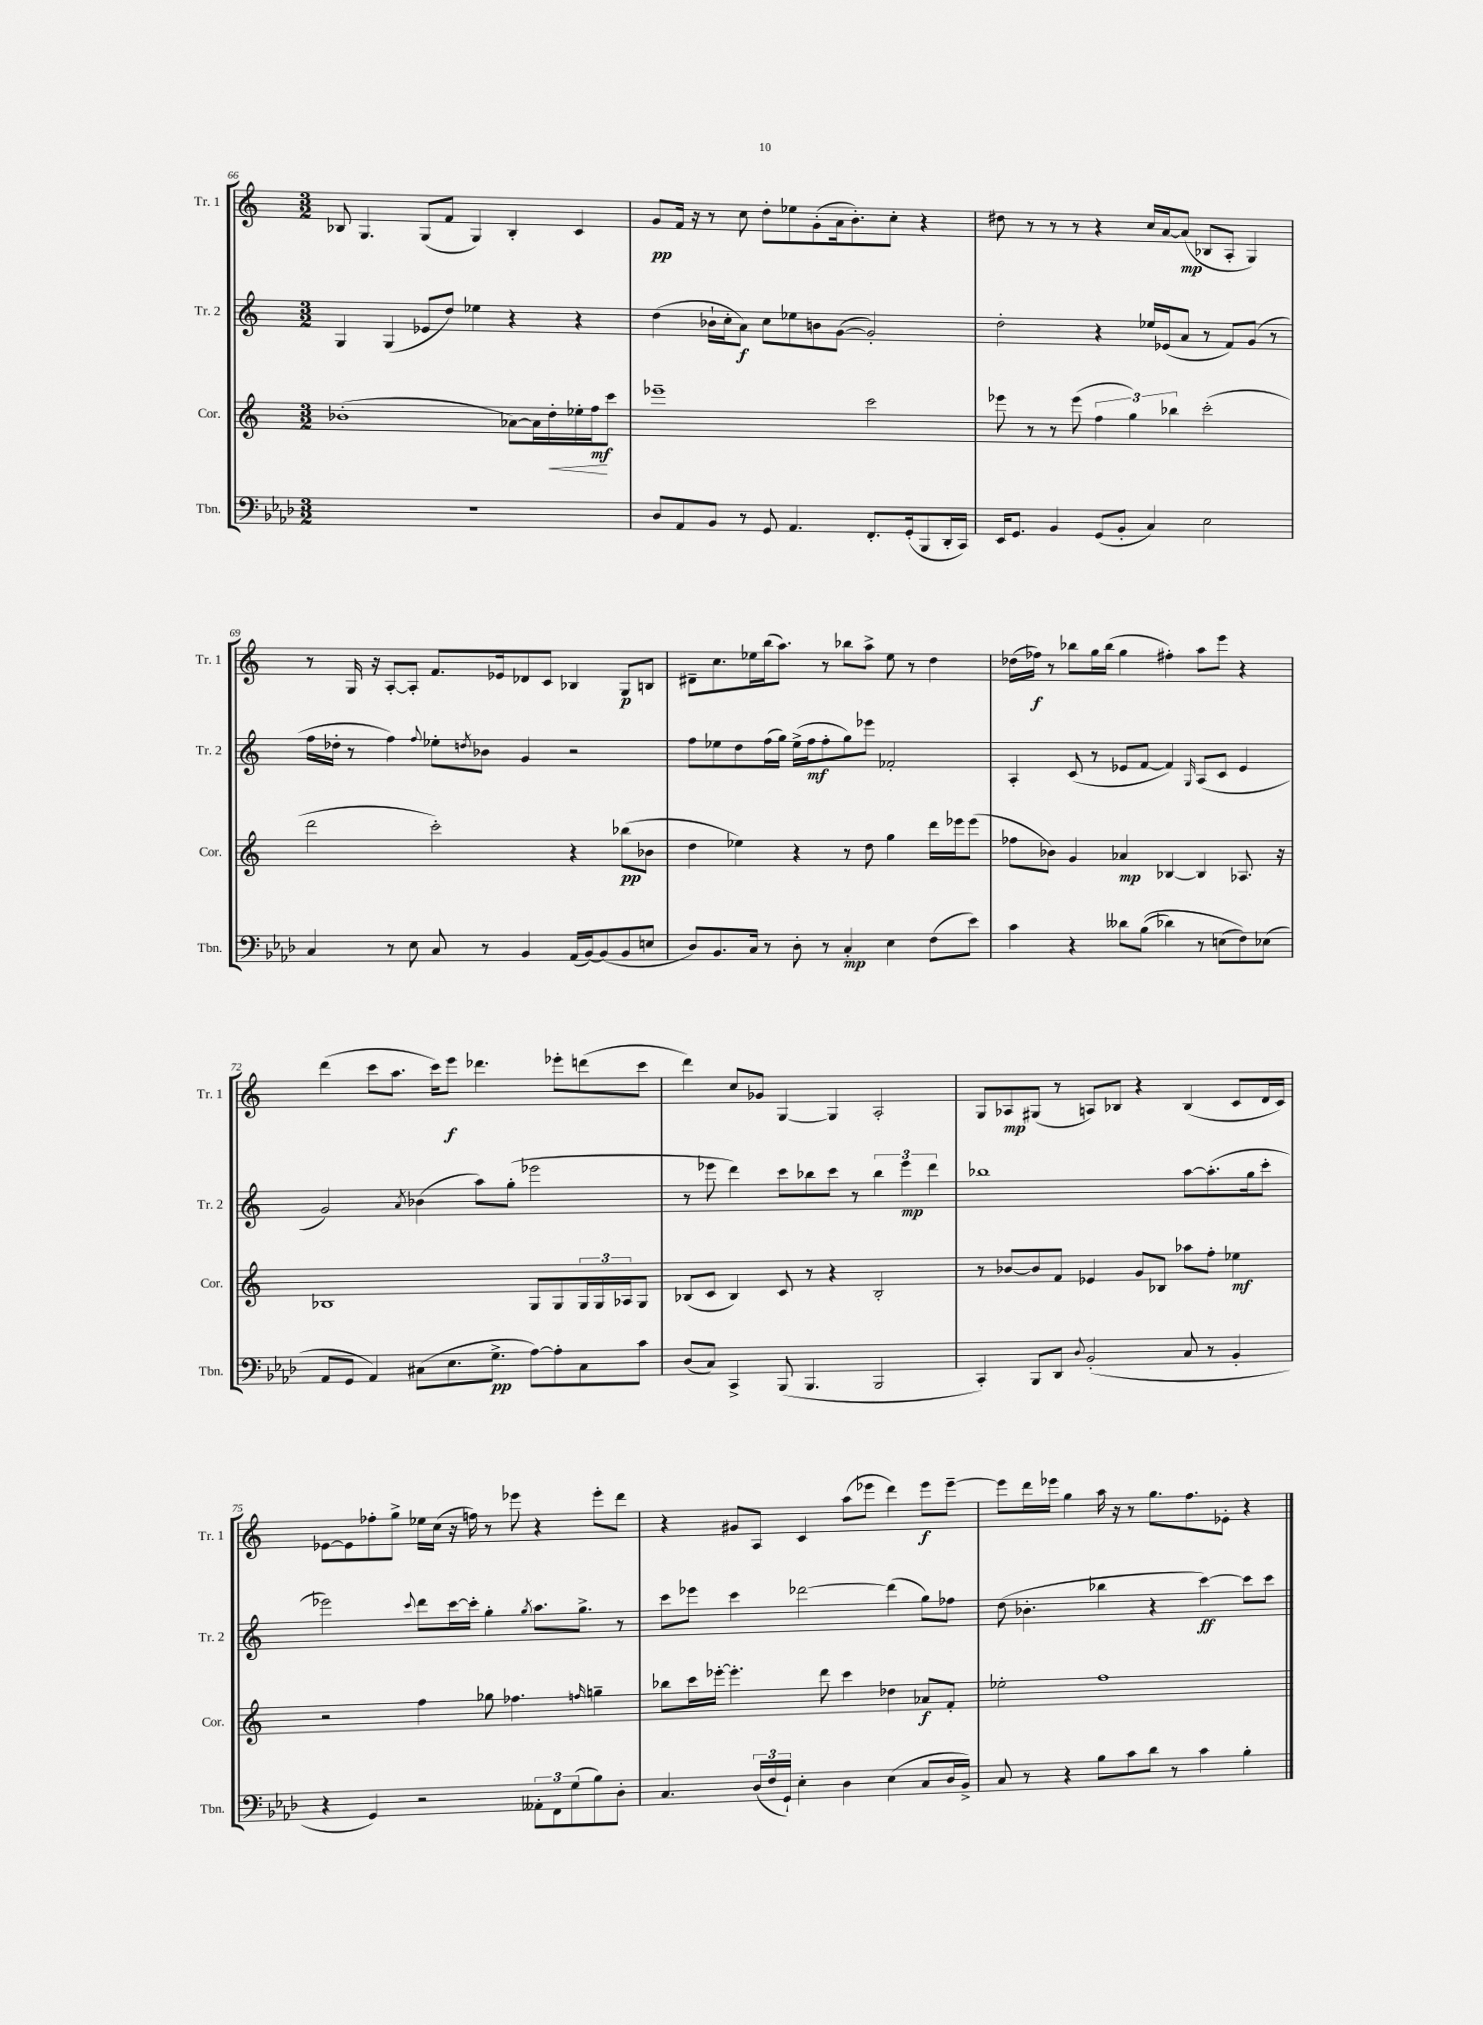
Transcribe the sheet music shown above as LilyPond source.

<<
\new StaffGroup <<
\new Staff = "s0" \with { instrumentName = "Tr. 1" shortInstrumentName = "Tr. 1" } {
    \clef treble \key c \major \numericTimeSignature \time 3/2
    bes8 g4. g8( f'8 g4) bes4-. c'4 |
    g'8\pp f'16 r16 r8 c''8 d''8-. ees''8 g'8-.( a'16 b'8.-.) c''8-. r4 |
    dis''8 r8 r8 r8 r4 c''16 a'16~ a'8\mp( bes8 a8-. g4) |
    r8 g16 r16 a8~-. a8-. f'8. ees'16 des'8 c'8 bes4 g8\p b8 |
    dis'8-- c''8. ees''16 b''16( a''8.) r8 bes''8 a''8-> ees''8 r8 d''4 |
    des''16( fes''16\f) r8 bes''8 g''16 bes''16( g''4 fis''4-.) a''8 e'''8 r4 |
    d'''4( c'''8 a''8. c'''16) e'''8\f des'''4. ees'''8-. d'''8( c'''8 |
    d'''4) c''8 ges'8 g4~ g4 a2-. |
    g8 aes8\mp gis8( r8 a8) bes8 r4 bes4( c'8 d'16 c'16) |
    ees'8~ ees'8 fes''8-. g''8-> ees''16 c''16( r16 f''16) r8 ees'''8 r4 ees'''8-. d'''8 |
    r4 gis'8 a8 c'4 a''8( ees'''8 d'''4) ees'''8\f ees'''8~-- |
    ees'''8 d'''16 ees'''16 g''4 a''16 r16 r8 g''8. f''8. ees'8-. r4 \bar "|." |
}
\new Staff = "s1" \with { instrumentName = "Tr. 2" shortInstrumentName = "Tr. 2" } {
    \clef treble \key c \major \numericTimeSignature \time 3/2
    g4 g4( ees'8 d''8) ees''4 r4 r4 |
    d''4( bes'16-! c''16-. a'8\f) c''8 ees''8 b'8 g'8~( g'2-.) |
    d''2-. r4 ees''16 ees'16( a'8 r8 f'8) g'8( r8 |
    f''16 des''16-. r8 f''4) \appoggiatura { f''8 } ees''8-. \acciaccatura { d''8 } bes'8 g'4 r2 |
    f''8 ees''8 d''8 f''16( g''16) ees''16->( f''16\mf f''8-. g''8) ees'''8 fes'2-. |
    a4-. c'8( r8 ees'8 f'8~ f'4) \grace { g16 } a8( c'8 ees'4 |
    g'2) \acciaccatura { a'8 } bes'4( a''8) g''8-.( ees'''2 |
    r8 ees'''8 d'''4) c'''8 bes''8 c'''8 r8 \tuplet 3/2 { bes''4 ees'''4\mp d'''4 } |
    bes''1 a''8~ a''8.-.( g''16 c'''8-. |
    ees'''2) \appoggiatura { c'''8 } d'''8 c'''16~ c'''16-. g''4-. \acciaccatura { g''8 } a''8. g''8.-> r8 |
    c'''8 ees'''8 c'''4 des'''2~ des'''4( g''8) fes''8 |
    d''8( bes'4.-. bes''4 r4 c'''4~\ff) c'''8 c'''8 \bar "|." |
}
\new Staff = "s2" \with { instrumentName = "Cor." shortInstrumentName = "Cor." } {
    \clef treble \key c \major \numericTimeSignature \time 3/2
    bes'1-.( aes'8~) aes'16 d''16-.\< ees''16-. f''16\mf\! c'''8 |
    ees'''1-- c'''2 |
    ees'''8 r8 r8 ees'''8( \tuplet 3/2 { f''4 g''4) bes''4 } c'''2-.( |
    d'''2 c'''2-.) r4 bes''8\pp( bes'8 |
    d''4 ees''4) r4 r8 d''8 g''4 d'''16 ees'''16 ees'''8( |
    fes''8 bes'8) g'4 aes'4\mp bes4~ bes4 aes8. r16 |
    bes1 g8 g8 \tuplet 3/2 { g16 g16 aes16 } g8 |
    bes8( c'8 bes4) c'8 r8 r4 bes2-. |
    r8 bes'8~ bes'8 f'8 ees'4 g'8 bes8 aes''8 f''8-. ees''4\mf |
    r2 f''4 ges''8 fes''4. \grace { f''16 } g''4-- |
    bes''8 c'''16 ees'''16~-. ees'''4.-. d'''8 c'''4 des''4 aes'8\f f'8-. |
    ees''2-. f''1 \bar "|." |
}
\new Staff = "s3" \with { instrumentName = "Tbn." shortInstrumentName = "Tbn." } {
    \clef bass \key aes \major \numericTimeSignature \time 3/2
    r1. |
    des8 aes,8 bes,8 r8 g,8 aes,4. f,8.-. g,16-.( bes,,8 des,16-. c,16) |
    ees,16 g,8. bes,4 g,8( bes,8-. c4) ees2 |
    c4 r8 ees8 c8 r8 bes,4 aes,16( bes,16~) bes,8( bes,8 e8 |
    des8) bes,8. c16 r8 des8-. r8 c4-.\mp ees4 f8( ees'8) |
    c'4 r4 deses'8 bes8(\( des'4) r8 e8( f8)\) ees8( |
    aes,8 g,8 aes,4) cis8( ees8. g8.->\pp aes8~) aes8-. cis8 c'8 |
    des8( c8) c,4-> bes,,8( bes,,4. bes,,2 |
    c,4-.) bes,,8 des,8 \appoggiatura { des8 } bes,2-.( c8 r8 bes,4-. |
    r4 g,4) r2 \tuplet 3/2 { aeses,8-. f,8 g8( } bes8) des8-. |
    c4. \tuplet 3/2 { des16( f16 g,16-!) } ees4-. des4 ees4( c8 des16 bes,16->) |
    c8 r8 r4 bes8 c'8 des'8 r8 c'4 bes4-. \bar "|." |
}
>>
>>
\layout { \context { \Score currentBarNumber = #66 } }
